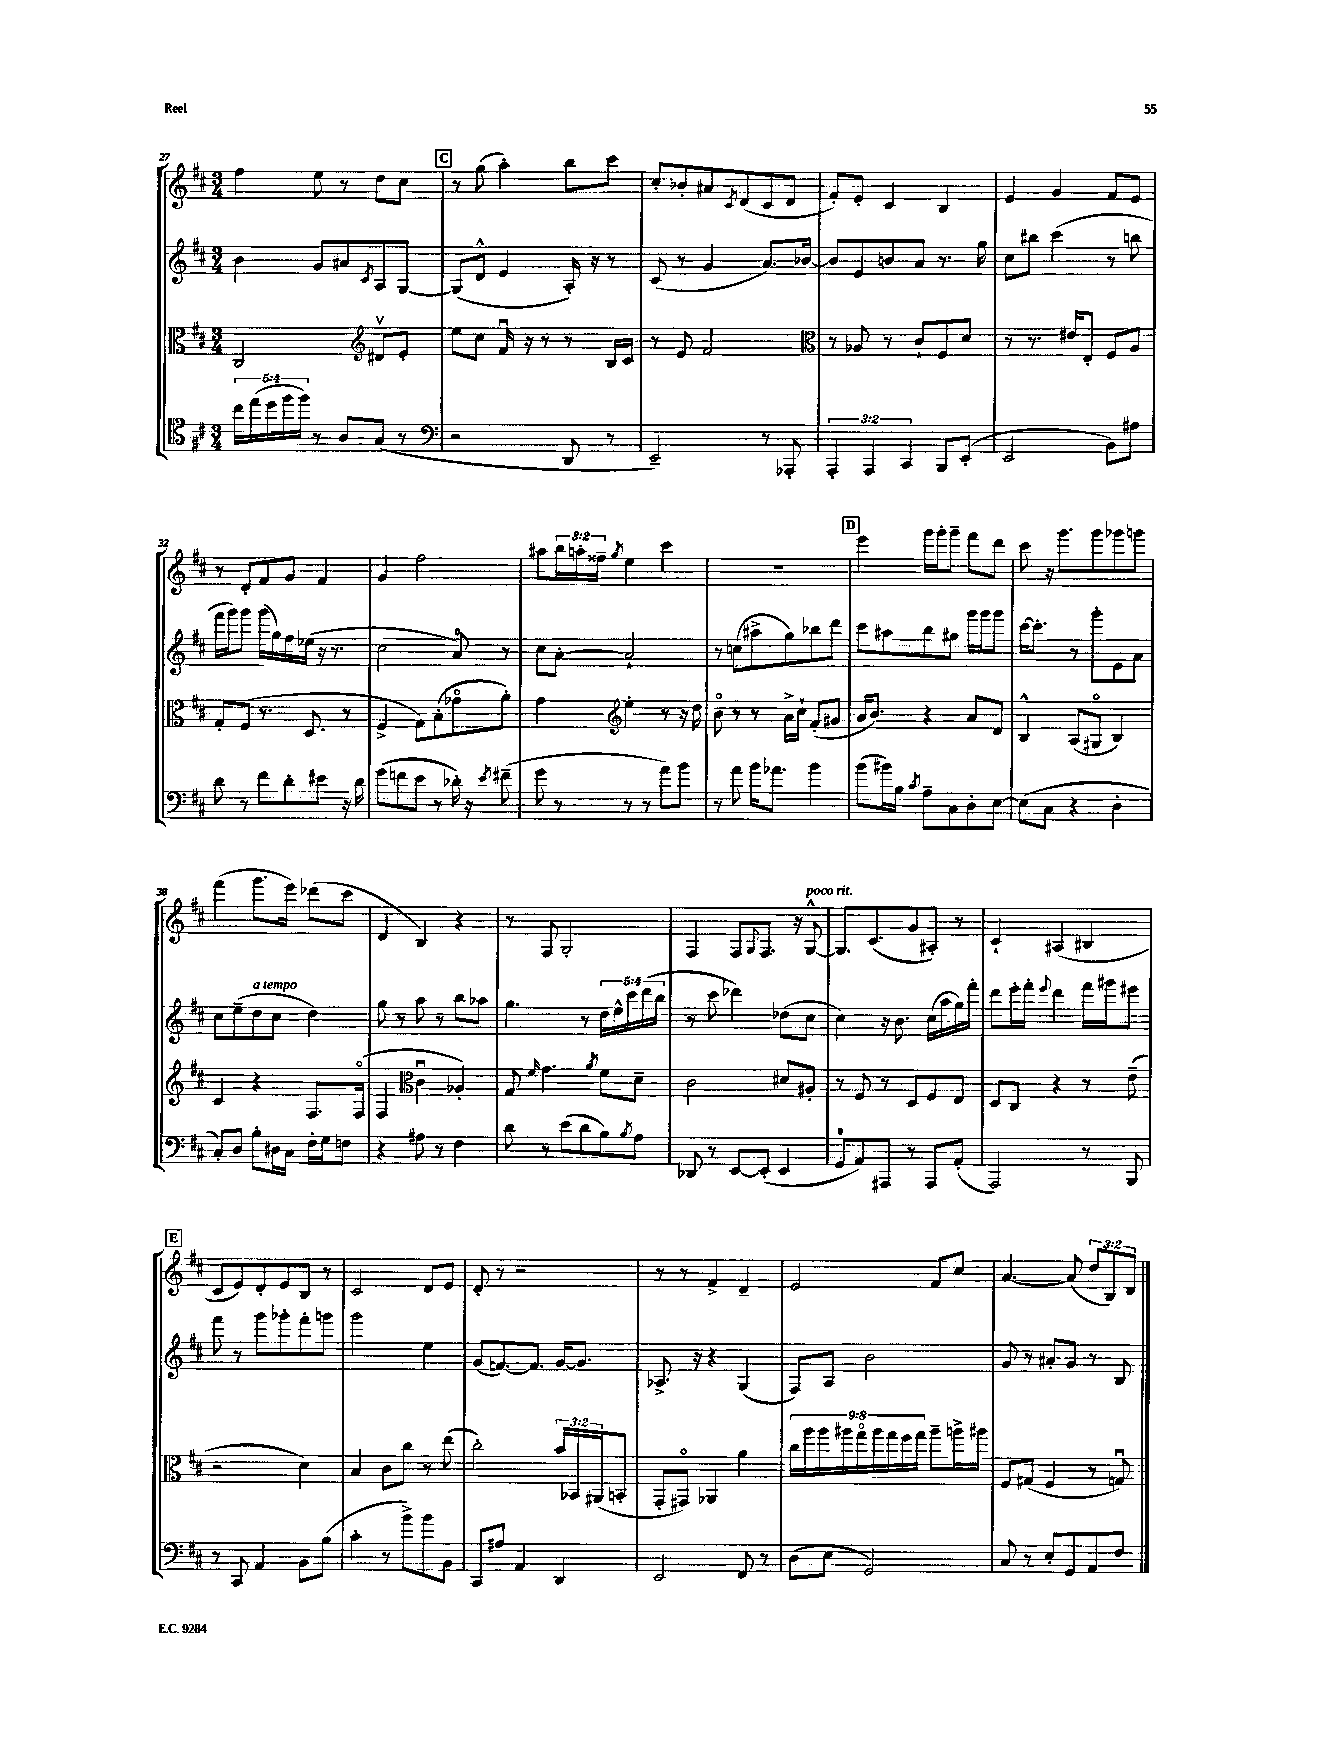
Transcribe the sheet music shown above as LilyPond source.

<<
\new StaffGroup <<
\new Staff = "s0" {
    \clef treble \key d \major \numericTimeSignature \time 3/4 \override Staff.TupletNumber.text = #tuplet-number::calc-fraction-text
    fis''4 e''8 r8 d''8 cis''8 |
    \mark \markup { \box "C" } r8 g''8( a''4-.) b''8 cis'''8 |
    cis''8-. bes'8-. ais'8 \acciaccatura { cis'8 } d'8( cis'8 d'8 |
    fis'8-.) e'8-. cis'4 b4 |
    e'4 g'4 fis'8 e'8 |
    r8 d'8-. fis'8 g'8 fis'4 |
    g'4 fis''2 |
    ais''8 \tuplet 3/2 { b''16 a''16-. fisis''16-- } \acciaccatura { g''8 } e''4 cis'''4 |
    R2. |
    \mark \markup { \box "D" } e'''4 g'''16 g'''16-. g'''8-- fis'''8 d'''8 |
    cis'''8 r16 g'''8. g'''8 ges'''8 g'''8 |
    fis'''4( g'''8. e'''16) des'''8( cis'''8 |
    d'4 b4) r4 |
    r8 fis8 g2-. |
    fis4 fis8 \appoggiatura { g8 } fis8. r16 g8~-^^\markup { \italic "poco rit." } |
    g8. cis'8.( g'8 ais8-.) r8 |
    cis'4-! ais4( bis4 |
    \mark \markup { \box "E" } cis'8 e'8) d'8-. e'8 b8 r8 |
    cis'2 d'8 e'8 |
    d'8-. r8 r2 |
    r8 r8 fis'4-> d'4-- |
    e'2 fis'8 cis''8 |
    a'4.~ a'8( \tuplet 3/2 { d''8 b8) d'8 } \bar "|." |
}
\new Staff = "s1" {
    \clef treble \key d \major \numericTimeSignature \time 3/4 \override Staff.TupletNumber.text = #tuplet-number::calc-fraction-text
    b'4 g'8 ais'8 \acciaccatura { cis'8 } a8 g8~ |
    \mark \markup { \box "C" } g8( d'8-^ e'4 a16-.) r16 r8 |
    cis'8( r8 g'4 a'8.) bes'16~ |
    bes'8 e'8 b'8 a'8 r8. g''16 |
    cis''8 bis''8 cis'''4( r8 b''8 |
    fis'''16 g'''16) g'''8 g'''16( g''16) fis''16 ees''16( r16 r8. |
    cis''2 a'8-0) r8 |
    cis''8 a'8~-. a'2-! |
    r8 c''8( ais''8-> g''8) bes''8 d'''8 |
    \mark \markup { \box "D" } cis'''8 ais''8 b''8 gis''8 g'''16 g'''16 g'''8 |
    cis'''16~ cis'''8.-. r8 g'''8-. e'8 a'8 |
    cis''8 e''8--( d''8^\markup { \italic "a tempo" } cis''8 d''4) |
    g''8 r8 a''8 r8 b''8 aes''8 |
    g''4. r8 \tuplet 5/4 { d''16 e''16-^ cis'''16 d'''16( b''16 } |
    r8 cis'''8 des'''4) des''8( cis''8 |
    cis''4) r16 b'8. cis''16( a''16 g''16) fis'''16-. |
    d'''8 e'''16-. fis'''16-. \appoggiatura { e'''8 } d'''4 fis'''16 gis'''16 eis'''8 |
    \mark \markup { \box "E" } fis'''8 r8 g'''8 ges'''8-. fis'''8-. g'''8 |
    g'''2 e''4 |
    g'8( f'8.~) f'8. g'16~ g'8. |
    aes8.-> r16 r4 g4( |
    fis8) a8 b'2 |
    g'8 r8 ais'8-. g'8 r8 b8 \bar "|." |
}
\new Staff = "s2" {
    \clef alto \key d \major \numericTimeSignature \time 3/4 \override Staff.TupletNumber.text = #tuplet-number::calc-fraction-text
    cis2 \clef treble dis'8\upbow e'8-. |
    \mark \markup { \box "C" } e''8 cis''8 fis'16\downbow r16 r8 r8 b16 cis'16 |
    r8 e'8 fis'2 |
    \clef alto r8 aes8 r8 cis'8-! fis8 d'8 |
    r8 r8. eis'16 e8-. fis8 a8 |
    g8-. fis8( r8. d8. r8 |
    fis4-> g8) b8-.( ges'8\flageolet a'8-.) |
    g'4 \clef treble e''4-. r8 r16 d''16 |
    b'8\flageolet r8 r8 a'16-> cis''16-! fis'8-.( gis'8 |
    \mark \markup { \box "D" } a'16 b'8.) r4 a'8 d'8 |
    b4-^ a8( gis8\flageolet b4) |
    cis'4 r4 fis8. fis16\flageolet( |
    fis4 \clef alto cis'4\downbow aes4-.) |
    g8 \grace { fis'16 } g'4. \acciaccatura { a'8 } fis'8 d'8-- |
    cis'2 dis'8 ais8-. |
    r8 fis8 r8 d8 fis8 e8 |
    d8 cis8 r4 r8 e'8--( |
    \mark \markup { \box "E" } r2 d'4) |
    b4 cis'8 cis''8 r8 e''8( |
    cis''2-.) \tuplet 3/2 { b'16 bes,16 ais,16( } b,8-. |
    g,8-. gis,8\flageolet) aes,4 a'4 |
    \tuplet 9/8 { cis''16 a''16 a''16 ais''16 g''16\flageolet ais''16 g''16 fis''16 g''16 } ais''8-- a''16-> ais''16 |
    fis8 gis8( fis4 r8 g8\downbow) \bar "|." |
}
\new Staff = "s3" {
    \clef tenor \key d \major \numericTimeSignature \time 3/4 \override Staff.TupletNumber.text = #tuplet-number::calc-fraction-text
    \tuplet 5/4 { cis''16 e''16( d''16 fis''16 fis''16) } r8 a8 g8( r8 |
    \mark \markup { \box "C" } \clef bass r2 d,8 r8 |
    e,2--) r8 aes,,8-. |
    \tuplet 3/2 { a,,4-. a,,4 cis,4 } b,,8 e,8-.( |
    e,2 b,8) ais8 |
    d'8 r8 fis'8 d'8-. eis'8 r16 d'16 |
    g'8( f'8 e'8 r8 des'16-.) r16 \acciaccatura { e'8 } fis'8--( |
    g'8 r8 r8 r8 a'8) b'8 |
    r8 a'8 b'16 aes'8. b'4 |
    \mark \markup { \box "D" } b'8( bis'16) b16 \acciaccatura { cis'8 } a8-- cis8 d8-. e8~ |
    e8( cis8 r4 d4-. |
    cis8-.) d8 b8-. dis16 cis16 fis16-. g16 f8 |
    r4 ais8 r8 fis4 |
    d'8 r8 e'8( d'8 b8) \acciaccatura { b8 } a8 |
    des,8 r8 e,8~ e,8-.( e,4 |
    g,8-0 a,8) ais,,8 r8 ais,,8 a,8-.( |
    a,,2) r8 b,,8 |
    \mark \markup { \box "E" } r8 cis,8 a,4 b,8 b8( |
    cis'4-. r8 b'8->) b'8 b,8 |
    cis,8 ais8 a,4 d,4 |
    e,2 fis,8 r8 |
    d8( e8 g,2) |
    cis8 r8 e8-. g,8 a,8 fis8 \bar "|." |
}
>>
>>
\layout { \context { \Score currentBarNumber = #27 } }
